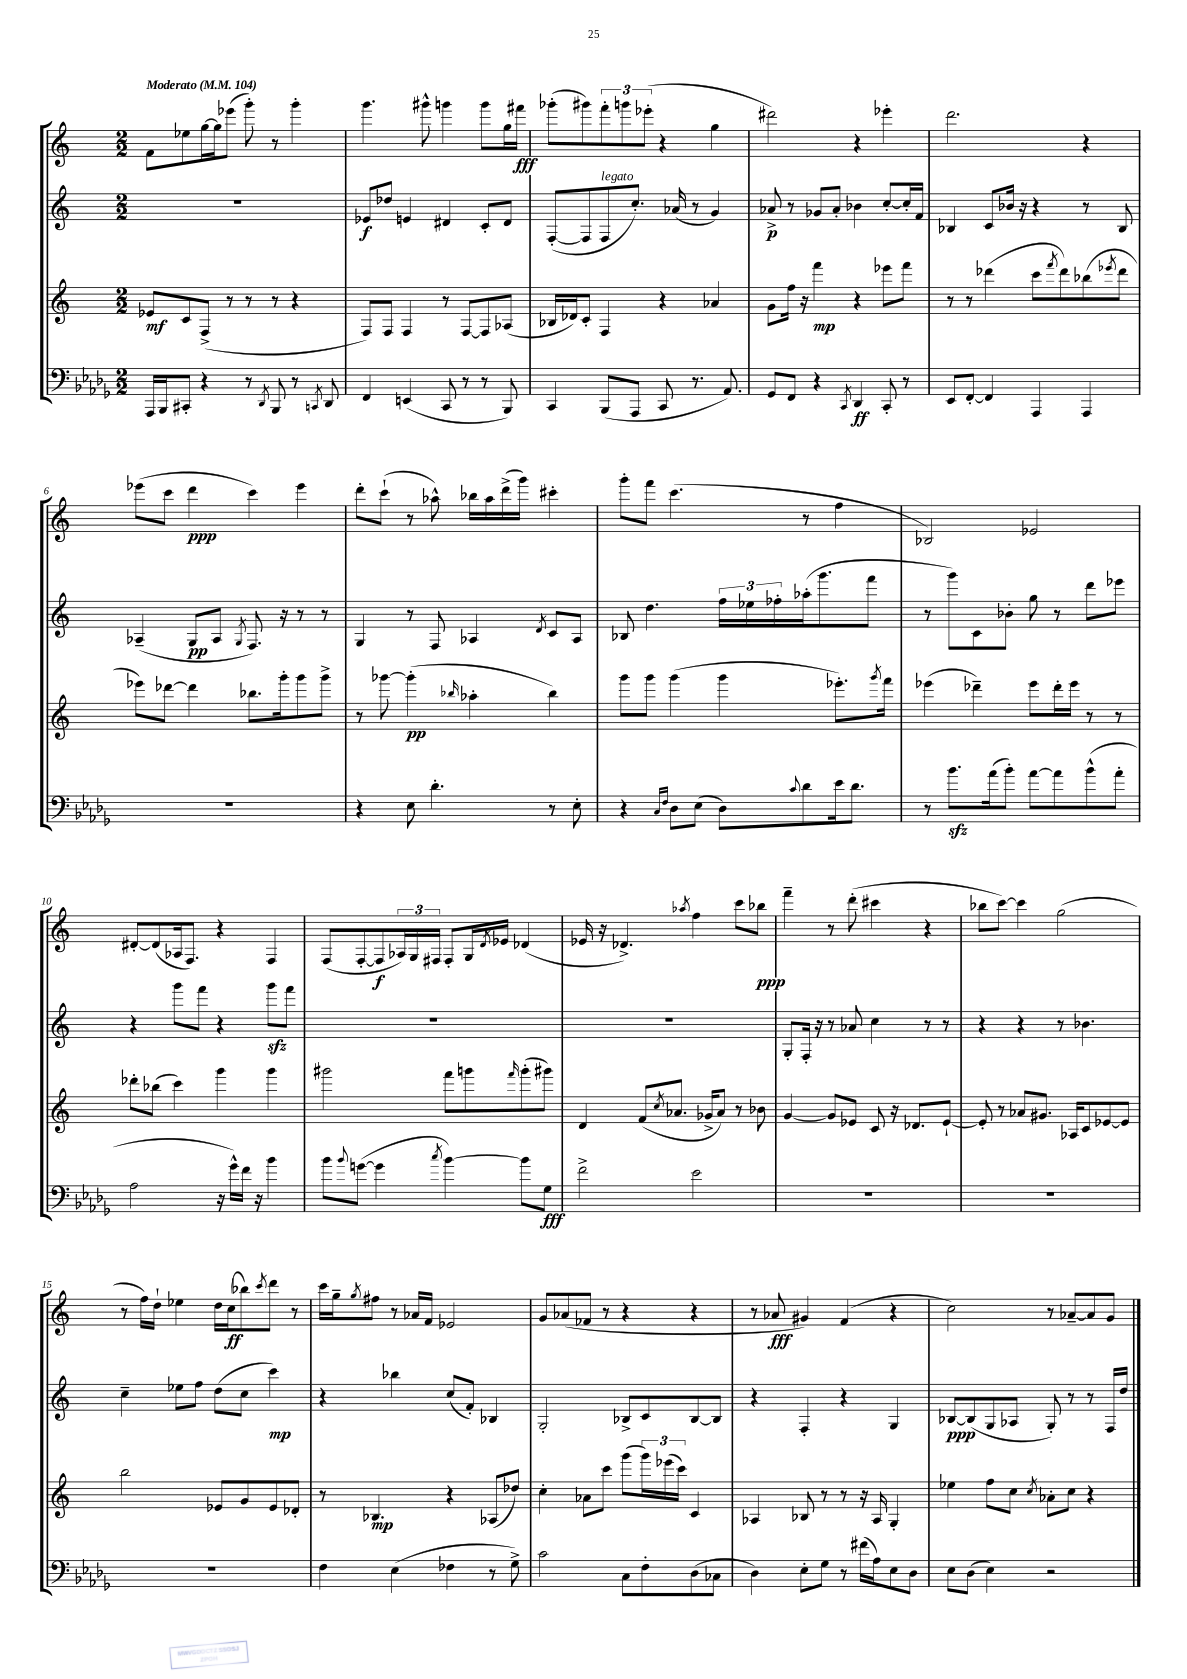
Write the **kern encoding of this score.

**kern	**kern	**kern	**kern
*staff4	*staff3	*staff2	*staff1
*clefF4	*clefG2	*clefG2	*clefG2
*k[b-e-a-d-g-]	*k[]	*k[]	*k[]
*M2/2	*M2/2	*M2/2	*M2/2
*MM104	*MM104	*MM104	*MM104
16AAA-	8e-	1r	8f
16BBB-	.	.	.
8CC#'	8c	.	8ee-
4r	(8F^	.	[16gg
.	.	.	16gg]
.	8r	.	(8eee-
8r	8r	.	8ggg')
8qDD-	.	.	.
8BBB-	8r	.	8r
8r	4r	.	4ggg'
8qCC	.	.	.
8DD-	.	.	.
=	=	=	=
4FF	8F)	8e-	4.ggg
.	8F	8dd-	.
(4EE	4F	4e	.
.	.	.	8ggg#^^
8CC	8r	4d#	4ggg
8r	[8F	.	.
8r	8F]	8c'	8ggg
8BBB-)	(8A-	8d#	16gg
.	.	.	16fff#
=	=	=	=
4CC	16B-	([8F'	(8ggg-'
.	16d-)	.	.
.	8c'	8F]	8ggg#)
(8BBB-	4F	8F	12fff'
.	.	.	12ggg
8AAA-	.	8.cc')	.
.	.	.	(12eee-'
8CC	4r	.	4r
.	.	(16a-	.
8.r	.	8r	.
.	4a-	4g)	4gg
8.AA-)	.	.	.
=	=	=	=
8GG-	8g	8a-^	2ddd#)
8FF	16ff	8r	.
.	16r	.	.
4r	4fff	8g-	.
.	.	8a-'	.
8qCC	.	.	.
4DD-	4r	4b-	4r
8CC'	8eee-	[8cc'	4eee-'
8r	8fff	16cc']	.
.	.	16f	.
=	=	=	=
8EE-	8r	4B-	2.ddd
[8FF'	8r	.	.
4FF]	(4ddd-	8c	.
.	.	16b-	.
.	.	16r	.
4AAA-	8ccc	4r	.
.	8qfff	.	.
.	8ddd-)	.	.
4AAA-	(8bb-	8r	4r
.	8qeee-	.	.
.	8ddd-	8B-	.
=	=	=	=
1r	8eee-)	(4A-~	(8eee-
.	[8ddd-	.	8ccc
.	4ddd-]	8G	4ddd
.	.	8A-	.
.	.	8qG	.
.	8.bb-	8.F)	4ccc)
.	16ggg'	16r	.
.	8ggg	8r	4eee-
.	8ggg^	8r	.
=	=	=	=
4r	8r	4G	8ddd'
.	[8ggg-	.	(8ccc`
8E-	(4ggg-']	8r	8r
4.d-'	.	8F	8aa-^^)
.	16qqbb-	.	.
.	4aa-'	4A-	16bb-
.	.	.	16aa-
.	.	.	(16ddd^
.	.	.	16ggg)
.	.	8qd	.
8r	4bb-)	8c	4ccc#'
8E-'	.	8A-	.
=	=	=	=
4r	8ggg	8B-	8ggg'
.	8ggg	4.dd	8fff
16qqC	.	.	.
16qqF	.	.	.
8D-	(4ggg	.	(4.ccc
(8E-	.	.	.
8D-)	4ggg	24ff	.
.	.	24ee-	.
.	.	24ff-'	.
8qqc	.	.	.
8d-	.	(16aa-'	8r
.	.	8.ggg	.
16e-	8.eee-')	.	4ff
8.d-	.	.	.
.	.	8fff	.
.	8qggg	.	.
.	16fff	.	.
=	=	=	=
8r	(4eee-	8r	2B-)
8.b-	.	8ggg)	.
.	4ddd-~)	8c	.
(16a-	.	.	.
8b-')	.	8b-'	.
[8a-	8eee-	8gg	2e-
8a-]	16ddd-'	8r	.
.	16eee-	.	.
(8b-^^	8r	8ddd	.
8a-'	8r	8eee-	.
=	=	=	=
2A-	8ddd-'	4r	[8d#'
.	(8bb-	.	(8d#]
.	4ccc)	8ggg	16A-
.	.	.	8.F)
.	.	8fff	.
16r	4ggg	4r	4r
16g-^^)	.	.	.
16f	.	.	.
16r	.	.	.
4b-	4ggg	8ggg	4F
.	.	8fff	.
=	=	=	=
8b-	2ggg#	1r	(8F
8qqb-	.	.	.
([8g	.	.	[8F'
4g]	.	.	8F]
.	.	.	24A-)
.	.	.	24G
.	.	.	24F#
8qcc	.	.	.
[4b-)	8fff	.	8F#'
.	8ggg	.	16G
.	.	.	8qd
.	.	.	16e-
.	16qqfff	.	.
8b-]	(8ggg'	.	(4d-
8G-	8ggg#)	.	.
=	=	=	=
2f^	4d	1r	16e-
.	.	.	16r
.	.	.	4.d-^)
.	(8f	.	.
.	8qcc	.	.
.	8.a-	.	.
.	.	.	8qaa-
2e-	.	.	4ff
.	16g-^	.	.
.	8a-)	.	.
.	8r	.	8ccc
.	8b-	.	8bb-
=	=	=	=
1r	[4g	8G'	4fff~
.	.	16F'	.
.	.	16r	.
.	8g]	8r	8r
.	8e-	8a-	(8ddd'
.	8c	4cc	4ccc#
.	16r	.	.
.	8.d-	.	.
.	.	8r	4r
.	[8e-`	8r	.
=	=	=	=
1r	8e-']	4r	8bb-
.	8r	.	[8ccc)
.	8a-	4r	4ccc]
.	8.g#	.	.
.	.	8r	(2gg
.	16A-	.	.
.	8c	4.b-	.
.	[8e-	.	.
.	8e-]	.	.
=	=	=	=
1r	2bb	4cc~	8r
.	.	.	16ff)
.	.	.	16dd`
.	.	8ee-	4ee-
.	.	8ff	.
.	8e-	(8dd	16dd
.	.	.	(16cc
.	8g	8cc	8bb-)
.	.	.	8qccc
.	8e-	4ccc)	8ddd
.	8d-'	.	8r
=	=	=	=
4F	8r	4r	16ccc
.	.	.	16gg~
.	.	.	8qgg
.	4.B-	.	8ff#
(4E-	.	4bb-	8r
.	.	.	16a-
.	.	.	16f
4F-	4r	(8cc	2e-
.	.	8f')	.
8r	(8A-	4B-	.
8G-^)	8dd-)	.	.
=	=	=	=
2c	4cc'	2G'	8g
.	.	.	(8a-
.	8a-	.	8f-
.	8ccc	.	8r
8C	(8ggg	8B-^	4r
8F'	24ggg)	8c	.
.	(24eee-	.	.
.	24ccc)	.	.
(8D-	4c	[8B-	4r
8C-	.	8B-]	.
=	=	=	=
4D-)	4A-	4r	8r
.	.	.	8a-
8E-'	8B-	4F'	4g#)
8G-	8r	.	.
8r	8r	4r	(4f
(16f#	16r	.	.
16A-)	16A-	.	.
8E-	4G'	4G	4r
8D-	.	.	.
=	=	=	=
8E-	4ee-	[8B-	2cc)
(8D-	.	(8B-]	.
4E-)	8ff	8G	.
.	8cc	8A-	.
.	8qcc	.	.
2r	8a-'	8G')	8r
.	8cc	8r	[8a-~
.	4r	8r	8a-]
.	.	16F	8g
.	.	16dd	.
==	==	==	==
*-	*-	*-	*-
